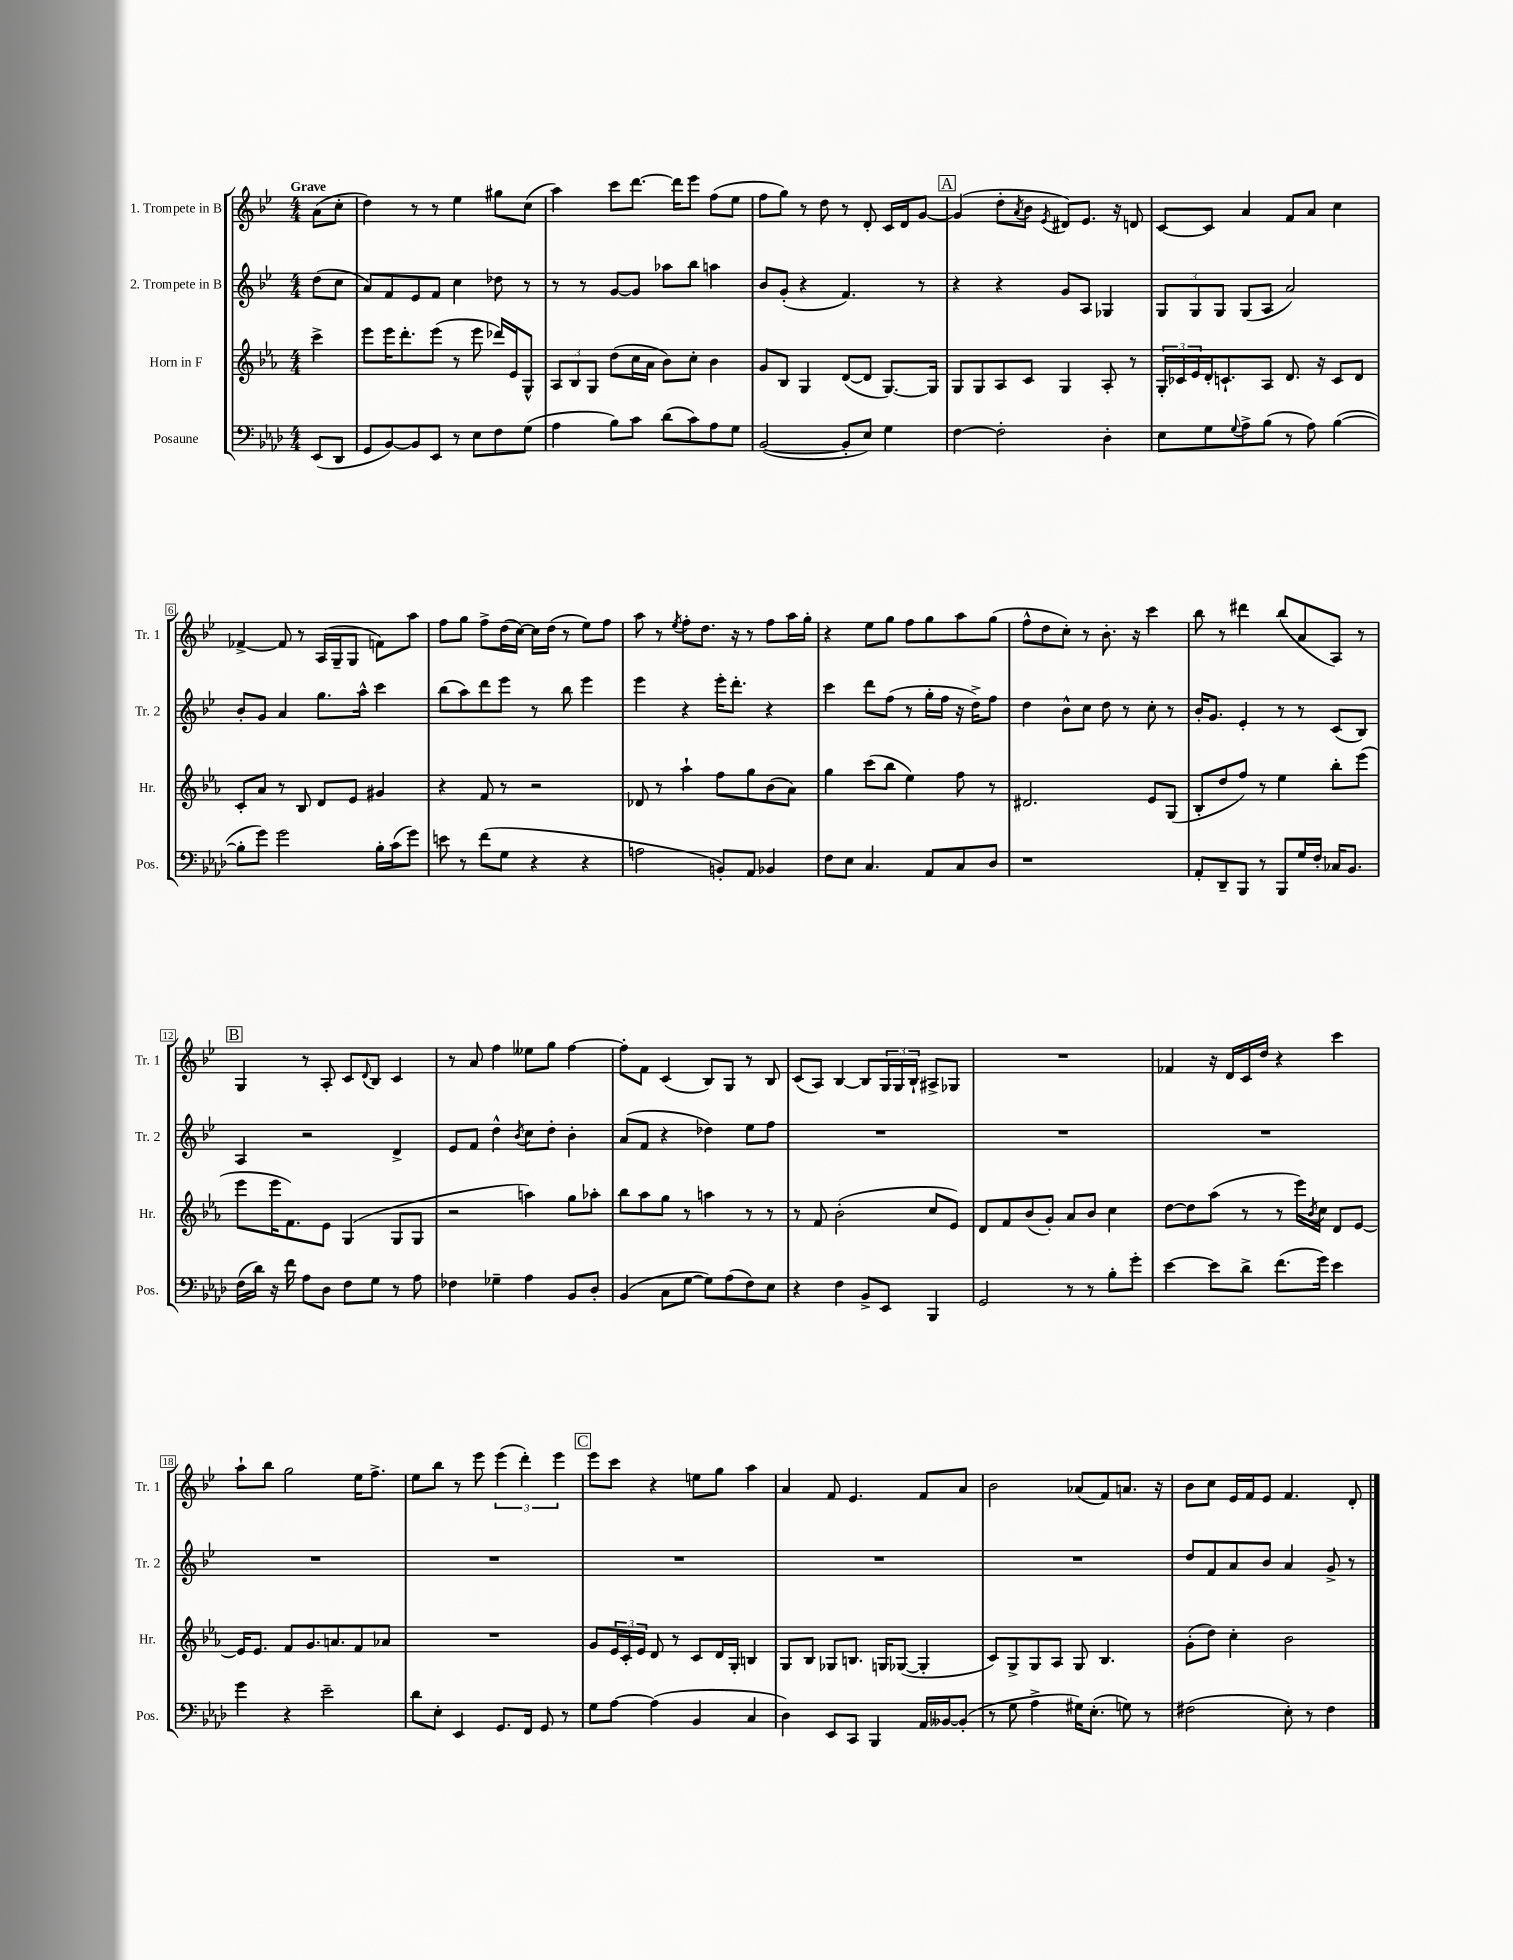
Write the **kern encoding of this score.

**kern	**kern	**kern	**kern
*staff4	*staff3	*staff2	*staff1
*clefF4	*clefG2	*clefG2	*clefG2
*k[b-e-a-d-]	*k[b-e-a-]	*k[b-e-]	*k[b-e-]
*M4/4	*M4/4	*M4/4	*M4/4
(8EE-	4ccc^	(8dd	(8a
8DD-	.	8cc	8cc'
=	=	=	=
8GG	8eee-	8a)	4dd)
[8BB-)	16eee-	8f	.
.	8.ddd'	.	.
8BB-]	.	8e-	8r
8EE-	(8eee-	8f	8r
8r	8r	4cc	4ee-
8E-	8eee-	.	.
8F	16ddd-)	8dd-	8gg#
.	16e-	.	.
(8G	8G^^	8r	(8cc
=	=	=	=
4A-	12A-	8r	4aa)
.	12B-	.	.
.	.	8r	.
.	12G	.	.
8B-)	(8dd	[8g	8ccc
8c	16cc	8g]	[8.ddd
.	16a-	.	.
(8d-	8b-)	8aa-	.
.	.	.	16ddd]
8c)	8cc'	8bb-	8eee-
8A-	4b-	4aa	(8ff
8G	.	.	8ee-
=	=	=	=
([2BB-	8g	8b-	8ff
.	8B-	(8g'	8gg)
.	4G	4r	8r
.	.	.	8dd
8BB-']	([8d	4.f)	8r
8E-)	8d]	.	8d'
4G	[8.G)	.	16c
.	.	.	16d
.	.	8r	[8g
.	16G]	.	.
=	=	=	=
[4F	8G	4r	(4g]
.	8G	.	.
2F']	8A-	4r	8dd'
.	.	.	8qa
.	8c	.	8b-
.	.	.	8qe-
.	4G	8g	8d#)
.	.	8A	8.e-
4D-'	8A-'	4G-	.
.	.	.	16r
.	8r	.	8d
=	=	=	=
8E-	24G'	12G	[8c
.	24c-	.	.
.	24e-	12G	.
8G	16d'	.	8c]
.	.	12G	.
.	8.c`	.	.
8qqG	.	.	.
8A-^	.	(8G	4a
(8B-	8A-	8A	.
8r	8.d	2a)	8f
8A-)	.	.	8a
.	16r	.	.
([4B-	8c	.	4cc
.	8d	.	.
=	=	=	=
8B-']	8c'	8b-'	[4f-^
8g)	8a-	8g	.
2g	8r	4a	8f-]
.	8B-	.	8r
.	8d	8.gg	(16A
.	.	.	16G~
.	8e-	.	8G
.	.	16aa^^	.
16B-'	4g#	4ccc	8f)
(16c	.	.	.
8g)	.	.	8aa
=	=	=	=
8e	4r	(8bb-	8ff
8r	.	8aa)	8gg
(8f	8f	8ddd	8ff^
8G	8r	8eee-	(16dd
.	.	.	[16cc)
4r	2r	8r	16cc]
.	.	.	(16dd
.	.	8bb-	8r
4r	.	4eee-	8ee-)
.	.	.	8ff
=	=	=	=
2A	8d-	4eee-	8aa
.	8r	.	8r
.	.	.	8qee-
.	4aa-`	4r	8ff'
.	.	.	8.dd
8BB')	8ff	16eee-'	.
.	.	8.ddd'	16r
8AA-	8gg	.	8r
4BB-	(8b-	4r	8ff
.	8a-)	.	16aa
.	.	.	16gg'
=	=	=	=
8F	4gg	4ccc	4r
8E-	.	.	.
4.C	(8ccc	8ddd	8ee-
.	8bb-	(8ff	8gg
.	4ee-)	8r	8ff
8AA-	.	16gg'	8gg
.	.	16ff	.
8C	8ff	16r	8aa
.	.	16dd^)	.
8D-	8r	8ff	(8gg
=	=	=	=
1r	2.d#	4dd	8ff^^
.	.	.	8dd
.	.	8b-^^	8cc')
.	.	8cc	8r
.	.	8dd	8.b-'
.	.	8r	.
.	.	.	16r
.	8e-	8cc'	4ccc
.	(8G	8r	.
=	=	=	=
8AA-'	8B-'	16b-'	8bb-
.	.	8.g	.
8DD-~	8dd	.	8r
8BBB-	8ff)	4e-'	4ddd#
8r	8r	.	.
8BBB-	4ee-	8r	(8bb-
16G	.	8r	8a
16F'	.	.	.
16C-	8bb-'	(8c	8A)
8.BB-	.	.	.
.	(8eee-	8B-)	8r
=	=	=	=
(16F	8eee-	4A	4G
16d-)	.	.	.
16r	16eee-	.	.
16f	8.f)	.	.
8A-	.	2r	8r
8D-	8e-	.	8A'
8F	(4G	.	8c
.	.	.	8qqd
8G	.	.	8B-
8r	8G	4d^	4c
8A-	8G	.	.
=	=	=	=
4F-	2r	8e-	8r
.	.	8f	8a
4G-~	.	4dd^^	4ff
.	.	8qb-	.
4A-	4aa)	8cc	8ee--
.	.	8dd'	8gg
8BB-	8gg	4b-'	[4ff
8D-'	8aa-'	.	.
=	=	=	=
(4BB-	8bb-	(8a	8ff']
.	8aa-	8f	8f
8C	8gg	4r	(4c
[8G	8r	.	.
8G])	4aa	4dd-)	8B-)
(8A-	.	.	8G
8F)	8r	8ee-	8r
8E-	8r	8ff	8B-
=	=	=	=
4r	8r	1r	(8c
.	8f	.	8A)
4F	(2b-'	.	[4B-
8BB-^	.	.	8B-]
8EE-	.	.	24G
.	.	.	24G
.	.	.	24B-`
4BBB-	8cc	.	8A#^
.	8e-)	.	8G-
=	=	=	=
2GG	8d	1r	1r
.	8f	.	.
.	(8b-	.	.
.	8g')	.	.
8r	8a-	.	.
8r	8b-	.	.
8B-'	4cc	.	.
8g'	.	.	.
=	=	=	=
[4e-	[8dd	1r	4f-
.	8dd]	.	.
8e-]	(8aa-	.	16r
.	.	.	16d
8d-^	8r	.	16c
.	.	.	16dd
(8.f	8r	.	4r
.	16eee-)	.	.
.	8qb-	.	.
16g)	16cc	.	.
4e-	8d	.	4ccc
.	[8e-	.	.
=	=	=	=
4g	16e-]	1r	8aa`
.	8.e-	.	.
.	.	.	8bb-
4r	8f	.	2gg
.	8.g	.	.
2e-~	.	.	.
.	8.a	.	.
.	8f	.	16ee-
.	.	.	8.ff^
.	8a-	.	.
=	=	=	=
8d-	1r	1r	8ee-
8E-'	.	.	8bb-
4EE-	.	.	8r
.	.	.	8eee-
8.GG	.	.	(6eee-
.	.	.	6ddd')
16FF	.	.	.
8GG	.	.	.
.	.	.	6eee-
8r	.	.	.
=	=	=	=
8G	8g	1r	8eee-
[8A-	24e-	.	8ccc
.	24c'	.	.
.	24e-	.	.
(4A-]	8d	.	4r
.	8r	.	.
4BB-	8c	.	8ee
.	16d	.	8gg
.	16G'	.	.
4C	4B	.	4aa
=	=	=	=
4D-)	8G	1r	4a
.	8B-	.	.
8EE-	8G-	.	8f
8CC	8.B	.	4.e-
4BBB-	.	.	.
.	16G	.	.
.	([8G-	.	.
16AA-	4G-']	.	8f
[16BB--	.	.	.
(8BB--']	.	.	8a
=	=	=	=
8r	8c)	1r	2b-
8G	8G^	.	.
4A-^	8G	.	.
.	8A-	.	.
16G#)	8G	.	(8a-
(8.E-'	.	.	.
.	4.B-	.	8f)
8G)	.	.	8.a
8r	.	.	.
.	.	.	16r
=	=	=	=
(2F#	(8g'	8dd	8b-
.	8dd)	8f	8cc
.	4cc'	8a	16e-
.	.	.	16f
.	.	8b-	8e-
8E-')	2b-	4a	4.f
8r	.	.	.
4F#	.	8g^	.
.	.	8r	8d'
==	==	==	==
*-	*-	*-	*-
